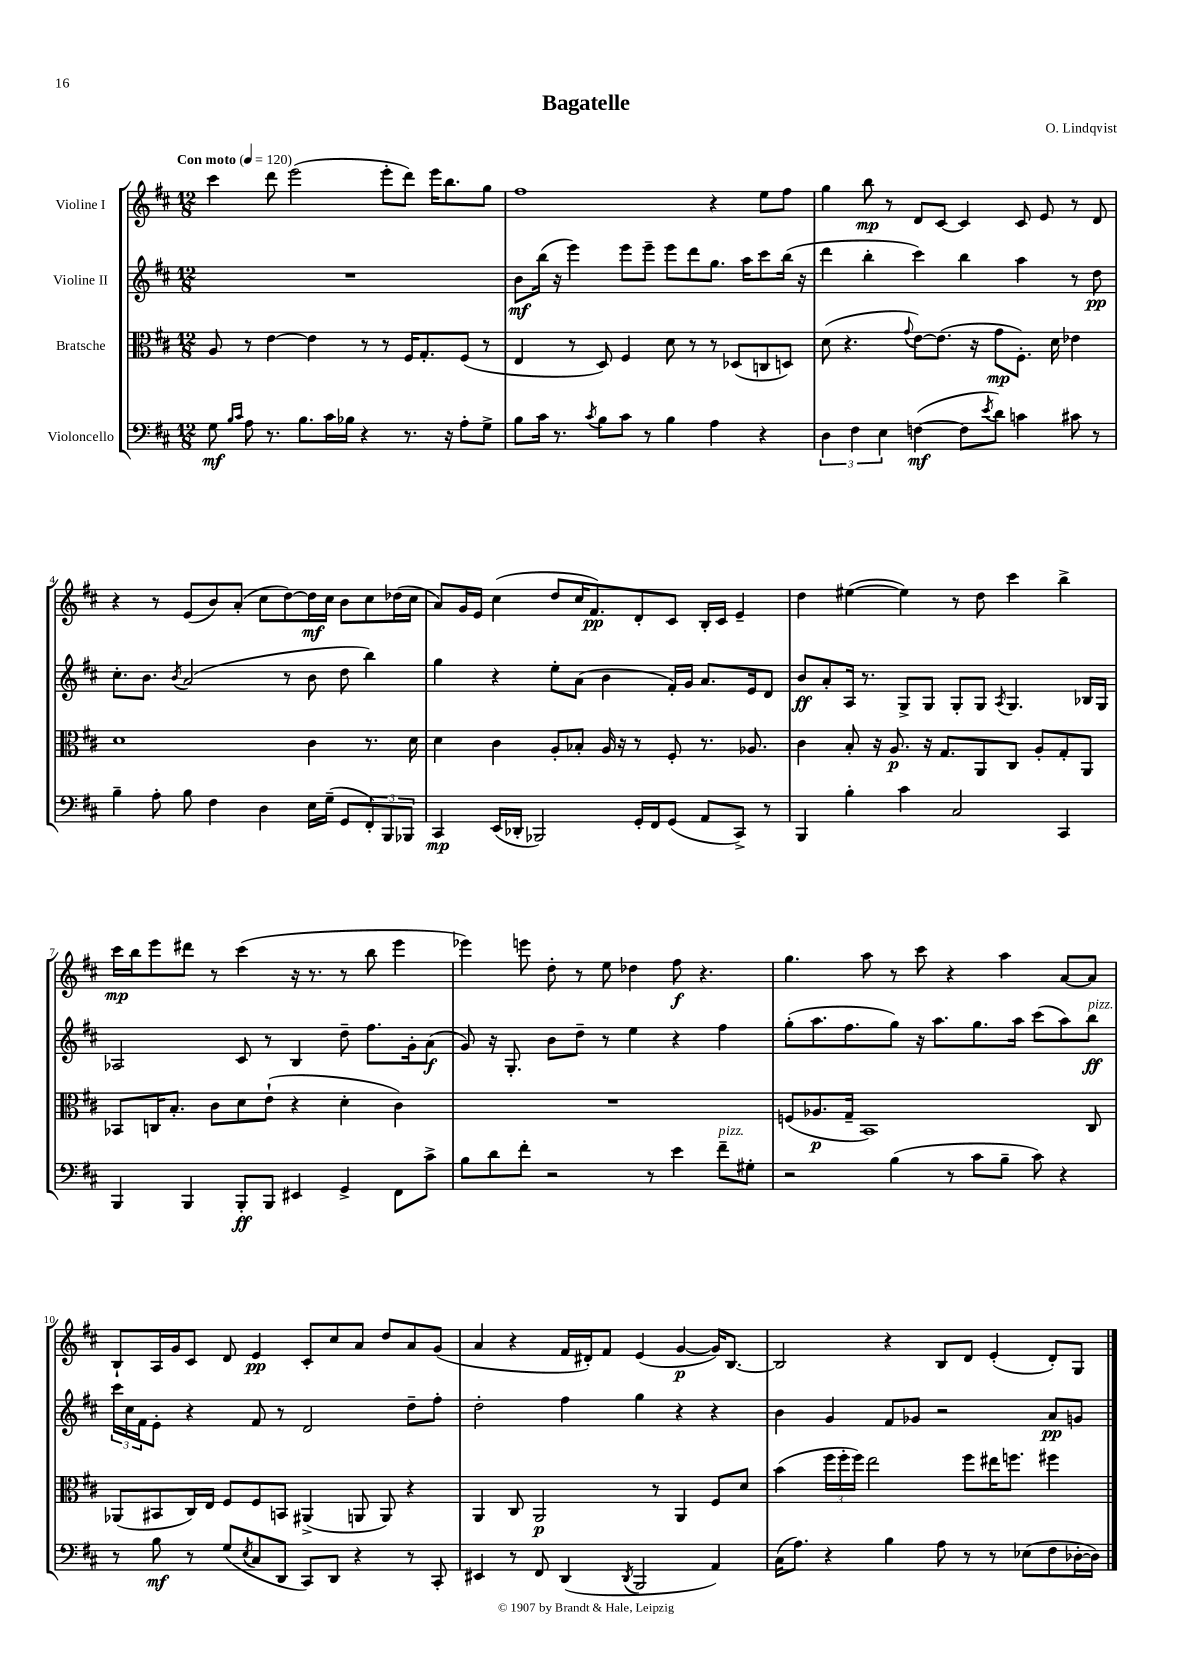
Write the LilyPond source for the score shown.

\header { title = "Bagatelle" composer = "O. Lindqvist" }
<<
\new StaffGroup <<
\new Staff = "s0" \with { instrumentName = "Violine I" } {
    \clef treble \key d \major \numericTimeSignature \time 12/8 \tempo "Con moto" 4 = 120
    cis'''4 d'''8 e'''2( e'''8-. d'''8) e'''16 b''8. g''8 |
    fis''1 r4 e''8 fis''8 |
    g''4 b''8\mp r8 d'8 cis'8~ cis'4 cis'8 e'8 r8 d'8 |
    r4 r8 e'8( b'8) a'8-.( cis''8 d''8~) d''16\mf cis''16 b'8 cis''8 des''16( cis''16 |
    a'8) g'16 e'16 cis''4( d''8 cis''16 fis'8.\pp) d'8-. cis'8 b16-. cis'16 e'4-- |
    d''4 eis''4~( eis''4) r8 d''8 cis'''4 b''4-> |
    cis'''16\mp b''16 e'''8 dis'''8 r8 cis'''4( r16 r8. r8 b''8 e'''4 |
    ees'''4) e'''8 d''8-. r8 e''8 des''4 fis''8\f r4. |
    g''4. a''8 r8 cis'''8 r4 a''4 a'8~ a'8 |
    b8-! a16 g'16 cis'8 d'8 e'4\pp cis'8-. cis''8 a'8 d''8 a'8 g'8( |
    a'4 r4 fis'16 dis'16-.) fis'8 e'4( g'4~\p g'16) b8.~ |
    b2 r4 b8 d'8 e'4-.( d'8-.) g8 \bar "|." |
}
\new Staff = "s1" \with { instrumentName = "Violine II" } {
    \clef treble \key d \major \numericTimeSignature \time 12/8
    R1. |
    b'8\mf b''16( r16 e'''4) e'''8 e'''8-- e'''8 d'''8 g''8. a''16 cis'''8 b''16( r16 |
    d'''4 b''4-. cis'''4) b''4 a''4 r8 d''8\pp |
    cis''8.-. b'8. \acciaccatura { b'8 } a'2( r8 b'8 d''8 b''4) |
    g''4 r4 e''8-. a'8( b'4 fis'16-.) g'16 a'8. e'16 d'8 |
    b'8\ff a'8-. a16 r8. g8-> g8 g8-. g8 \acciaccatura { a8 } g4. bes16 g16 |
    aes2 cis'8 r8 b4 d''8-- fis''8. g'16-. a'8\f( |
    g'8) r16 g8.-. b'8 d''8-- r8 e''4 r4 fis''4 |
    g''8-.( a''8. fis''8. g''8) r16 a''8. g''8. a''16 cis'''8( a''8) b''8\ff^\markup { \italic "pizz." } |
    \tuplet 3/2 { cis'''16 cis''16 fis'16 } e'8-. r4 fis'8 r8 d'2 d''8-- fis''8-. |
    d''2-. fis''4 g''4 r4 r4 |
    b'4 g'4 fis'8 ges'8 r2 a'8\pp g'8 \bar "|." |
}
\new Staff = "s2" \with { instrumentName = "Bratsche" } {
    \clef alto \key d \major \numericTimeSignature \time 12/8
    a8 r8 e'4~ e'4 r8 r8 fis16 g8.-. fis8( r8 |
    e4 r8 d8) fis4 d'8 r8 r8 des8( c8 d8) |
    d'8( r4. \appoggiatura { g'8 } e'8~) e'8.( r16 g'8\mp fis8.-.) d'16 ees'4 |
    d'1 cis'4 r8. d'16 |
    d'4 cis'4 a8-. bes8-. a16 r16 r8 fis8-. r8. aes8. |
    cis'4 b8-. r16 a8.\p r16 g8. a,8 cis8 a8-. g8-. a,8 |
    bes,8 c16 b8.-. cis'8 d'8 e'8-!( r4 d'4-. cis'4) |
    R1. |
    f8( aes8.\p g16-- b,1) cis8 |
    aes,8( bis,8 cis16) e16 fis8 fis8 b,8 ais,4->( a,8 a,8) r4 |
    a,4 cis8 a,2\p r8 a,4 fis8 d'8 |
    b'4( \tuplet 3/2 { fis''16 fis''16-. fis''16) } e''2 fis''8 eis''16 f''8. fis''4 \bar "|." |
}
\new Staff = "s3" \with { instrumentName = "Violoncello" } {
    \clef bass \key d \major \numericTimeSignature \time 12/8
    g8\mf \grace { b16 cis'16 } a8 r8. b8. cis'16 bes16 r4 r8. r16 a8-. g8-> |
    b8 cis'16 r8. \acciaccatura { cis'8 } b8 cis'8 r8 b4 a4 r4 |
    \tuplet 3/2 { d4 fis4 e4 } f4~\mf( f8 \acciaccatura { e'8 } d'8) c'4 cis'8 r8 |
    b4-- a8-. b8 fis4 d4 e16 g16--( g,8 \tuplet 3/2 { fis,8-.) b,,8 bes,,8 } |
    cis,4\mp e,16( des,16-. bes,,2) g,16-. fis,16 g,8( a,8 cis,8->) r8 |
    b,,4 b4-. cis'4 cis2 cis,4 |
    b,,4 b,,4 b,,8-.\ff b,,8 eis,4 g,4-> fis,8 cis'8-> |
    b8 d'8 fis'8-. r2 r8 e'4 fis'8--^\markup { \italic "pizz." } gis8-. |
    r2 b4( r8 cis'8 b8-- cis'8) r4 |
    r8 b8\mf r8 g8( \acciaccatura { e8 } cis8 d,8 cis,8) d,8 r4 r8 cis,8-. |
    eis,4 r8 fis,8 d,4( \acciaccatura { d,8 } b,,2 a,4) |
    cis16( a8.) r4 b4 a8 r8 r8 ees8( fis8 des16~-. des16) \bar "|." |
}
>>
>>
